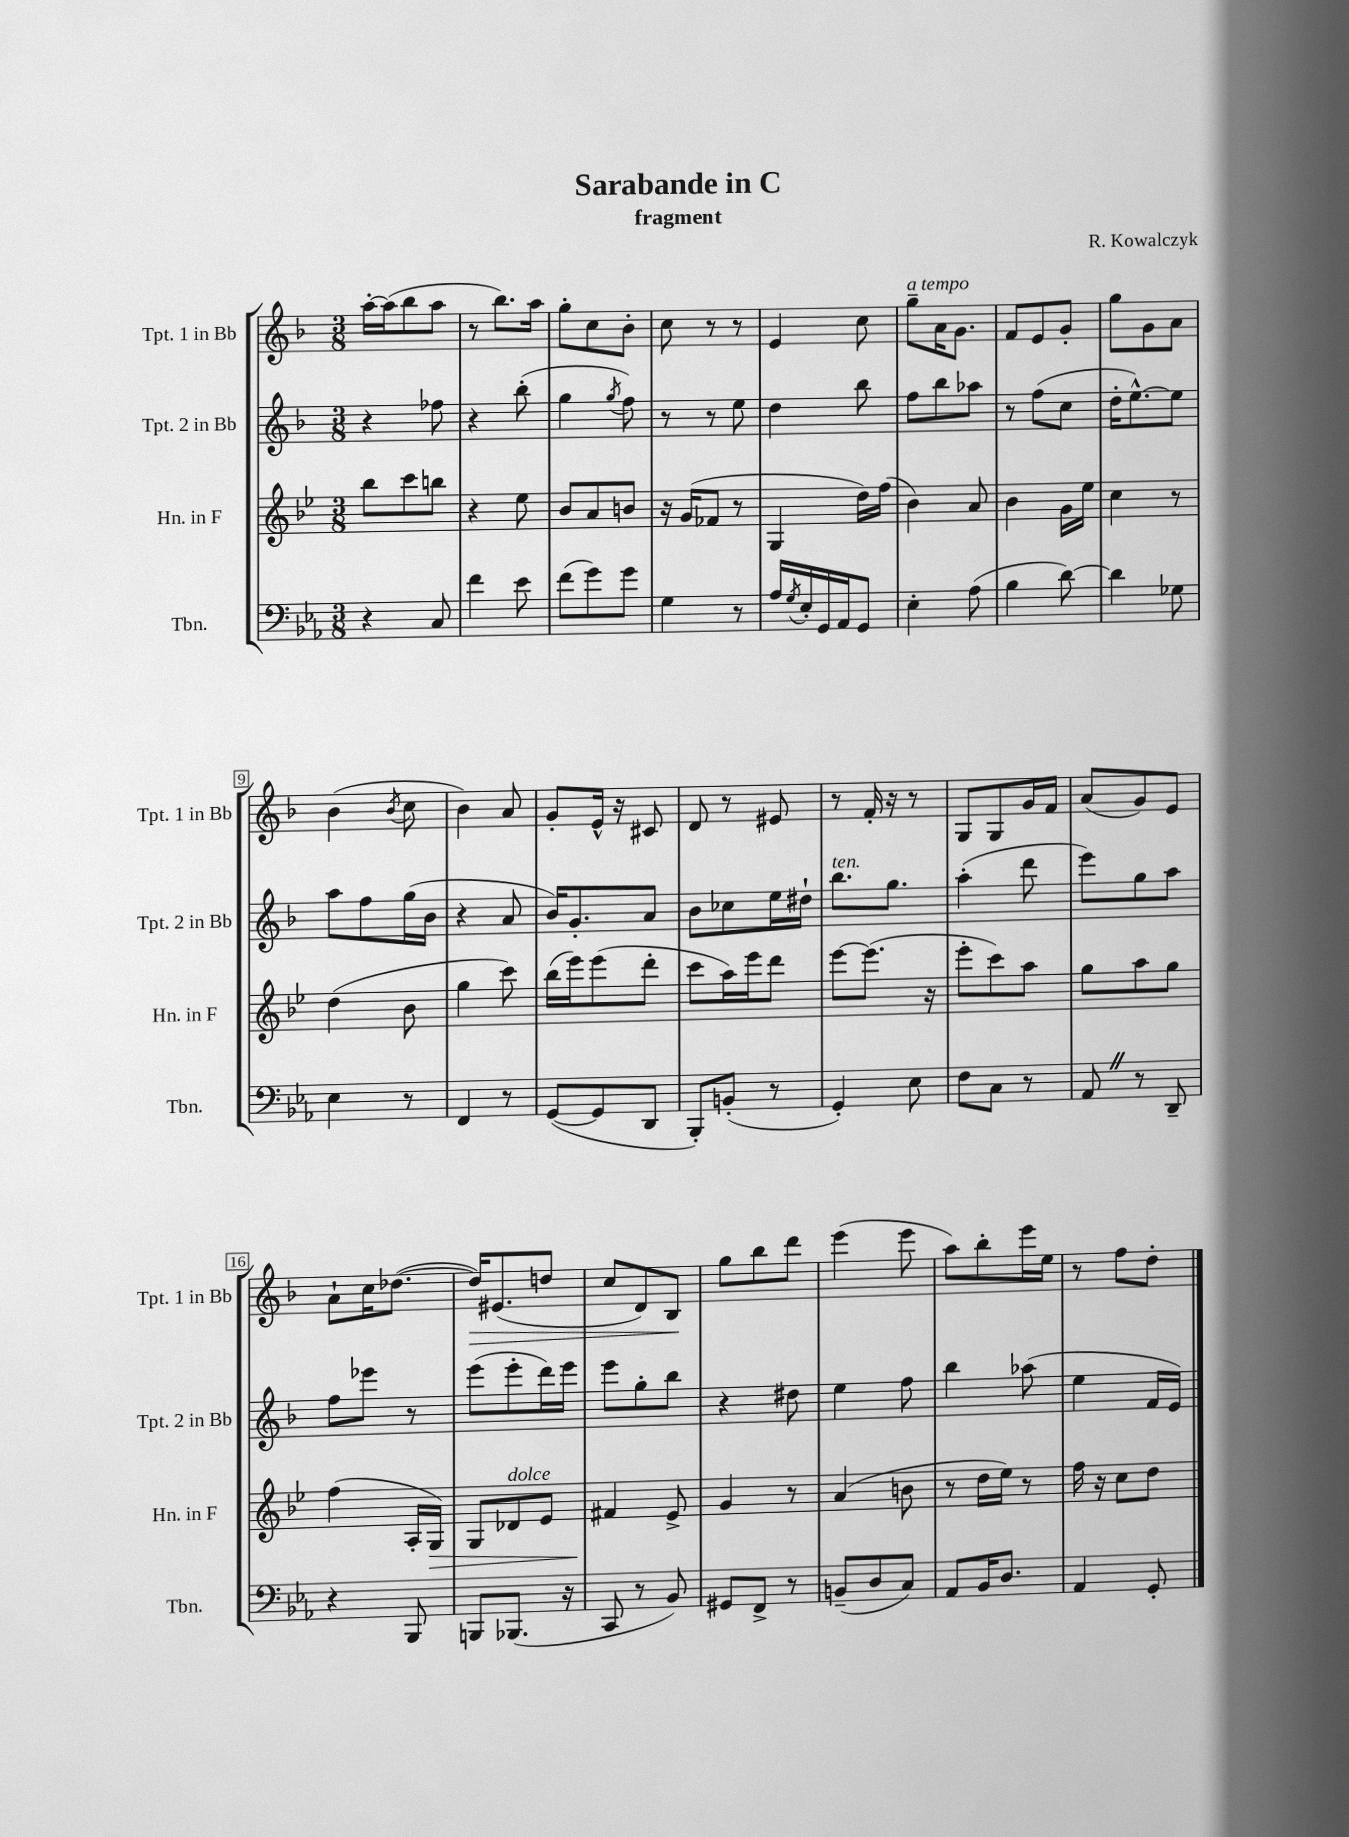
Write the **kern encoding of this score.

**kern	**kern	**kern	**kern
*staff4	*staff3	*staff2	*staff1
*clefF4	*clefG2	*clefG2	*clefG2
*k[b-e-a-]	*k[b-e-]	*k[b-]	*k[b-]
*M3/8	*M3/8	*M3/8	*M3/8
4r	8bb-	4r	[16aa'
.	.	.	(16aa]
.	8ccc	.	8bb-
8C	8bb	8ff-	8aa
=	=	=	=
4f	4r	4r	8r
.	.	.	8.bb-)
8e-	8ee-	(8bb-'	.
.	.	.	16aa
=	=	=	=
(8f	8b-	4gg	8gg'
8g)	8a	.	8cc
.	.	8qgg	.
8g	8b	8ff)	8b-'
=	=	=	=
4G	16r	8r	8cc
.	(16g	.	.
.	8f-	8r	8r
8r	8r	8ee	8r
=	=	=	=
16A-	4G	4dd	4e
8qG	.	.	.
16E-'	.	.	.
16GG	.	.	.
16AA-	.	.	.
8GG	16dd)	8bb-	8cc
.	(16ff	.	.
=	=	=	=
4E-'	4b-)	8ff	8gg~
.	.	8bb-	16a
.	.	.	8.g
(8A-	8a	8aa-	.
=	=	=	=
4B-	4b-	8r	8f
.	.	(8ff	8e
[8d)	16g	8cc	8g'
.	16ee-	.	.
=	=	=	=
4d]	4cc	16dd'	8gg
.	.	[8.ee^^)	.
.	.	.	8g
8G-	8r	8ee]	8a
=	=	=	=
4E-	(4dd	8aa	(4b-
.	.	8ff	.
.	.	.	8qb-
8r	8b-	(16gg	8cc
.	.	16b-	.
=	=	=	=
4FF	4gg	4r	4b-)
8r	8ccc)	8a	8a
=	=	=	=
([8GG	(16bb-	16b-)	8g'
.	16eee-)	8.g'	.
8GG]	(8eee-	.	16e^^
.	.	.	16r
8DD	8ddd'	8a	8c#
=	=	=	=
8BBB-')	8ccc	8b-	8d
(8BB'	16aa)	8cc-	8r
.	16eee-	.	.
8r	8ddd	16ee	8e#
.	.	16dd#`	.
=	=	=	=
4GG')	[8eee-	8.bb-	8r
.	(8.eee-]	.	16f'
.	.	8.gg	16r
8E-	.	.	8r
.	16r	.	.
=	=	=	=
8F	8eee-'	(4aa'	8G
8C	8ccc)	.	8G
8r	8aa	8ddd	16g
.	.	.	16f
=	=	=	=
8AA-	8gg	8eee)	(8a
8r	8aa	8gg	8g)
8DD~	8gg	8aa	8e
=	=	=	=
4r	(4ff	8ff	8a`
.	.	8eee-	16cc
.	.	.	([8.dd-
8BBB-	16A'	8r	.
.	16G)	.	.
=	=	=	=
8BBB	8G	(8eee	16dd-])
.	.	.	(8.e#
(8.BBB-	8d-	8eee'	.
.	8e-	16ddd)	8dd
16r	.	16eee	.
=	=	=	=
8CC	4f#	8eee	8cc
8r	.	8gg'	8d)
8BB-)	8e-^	8bb-	8B-
=	=	=	=
8GG#	4g	4r	8gg
8FF^	.	.	8bb-
8r	8r	8dd#	8ddd
=	=	=	=
(8BB~	(4a	4ee	(4eee
8D	.	.	.
8C)	8b	8ff	8eee
=	=	=	=
8AA-	8r	4bb-	8aa)
16BB-	16dd	.	8bb-'
8.D	16ee-)	.	.
.	8r	(8aa-	16eee
.	.	.	16ee
=	=	=	=
4AA-	16ff	4ee	8r
.	16r	.	.
.	8cc	.	8ff
8GG'	8dd	16f	8dd'
.	.	16e)	.
==	==	==	==
*-	*-	*-	*-
